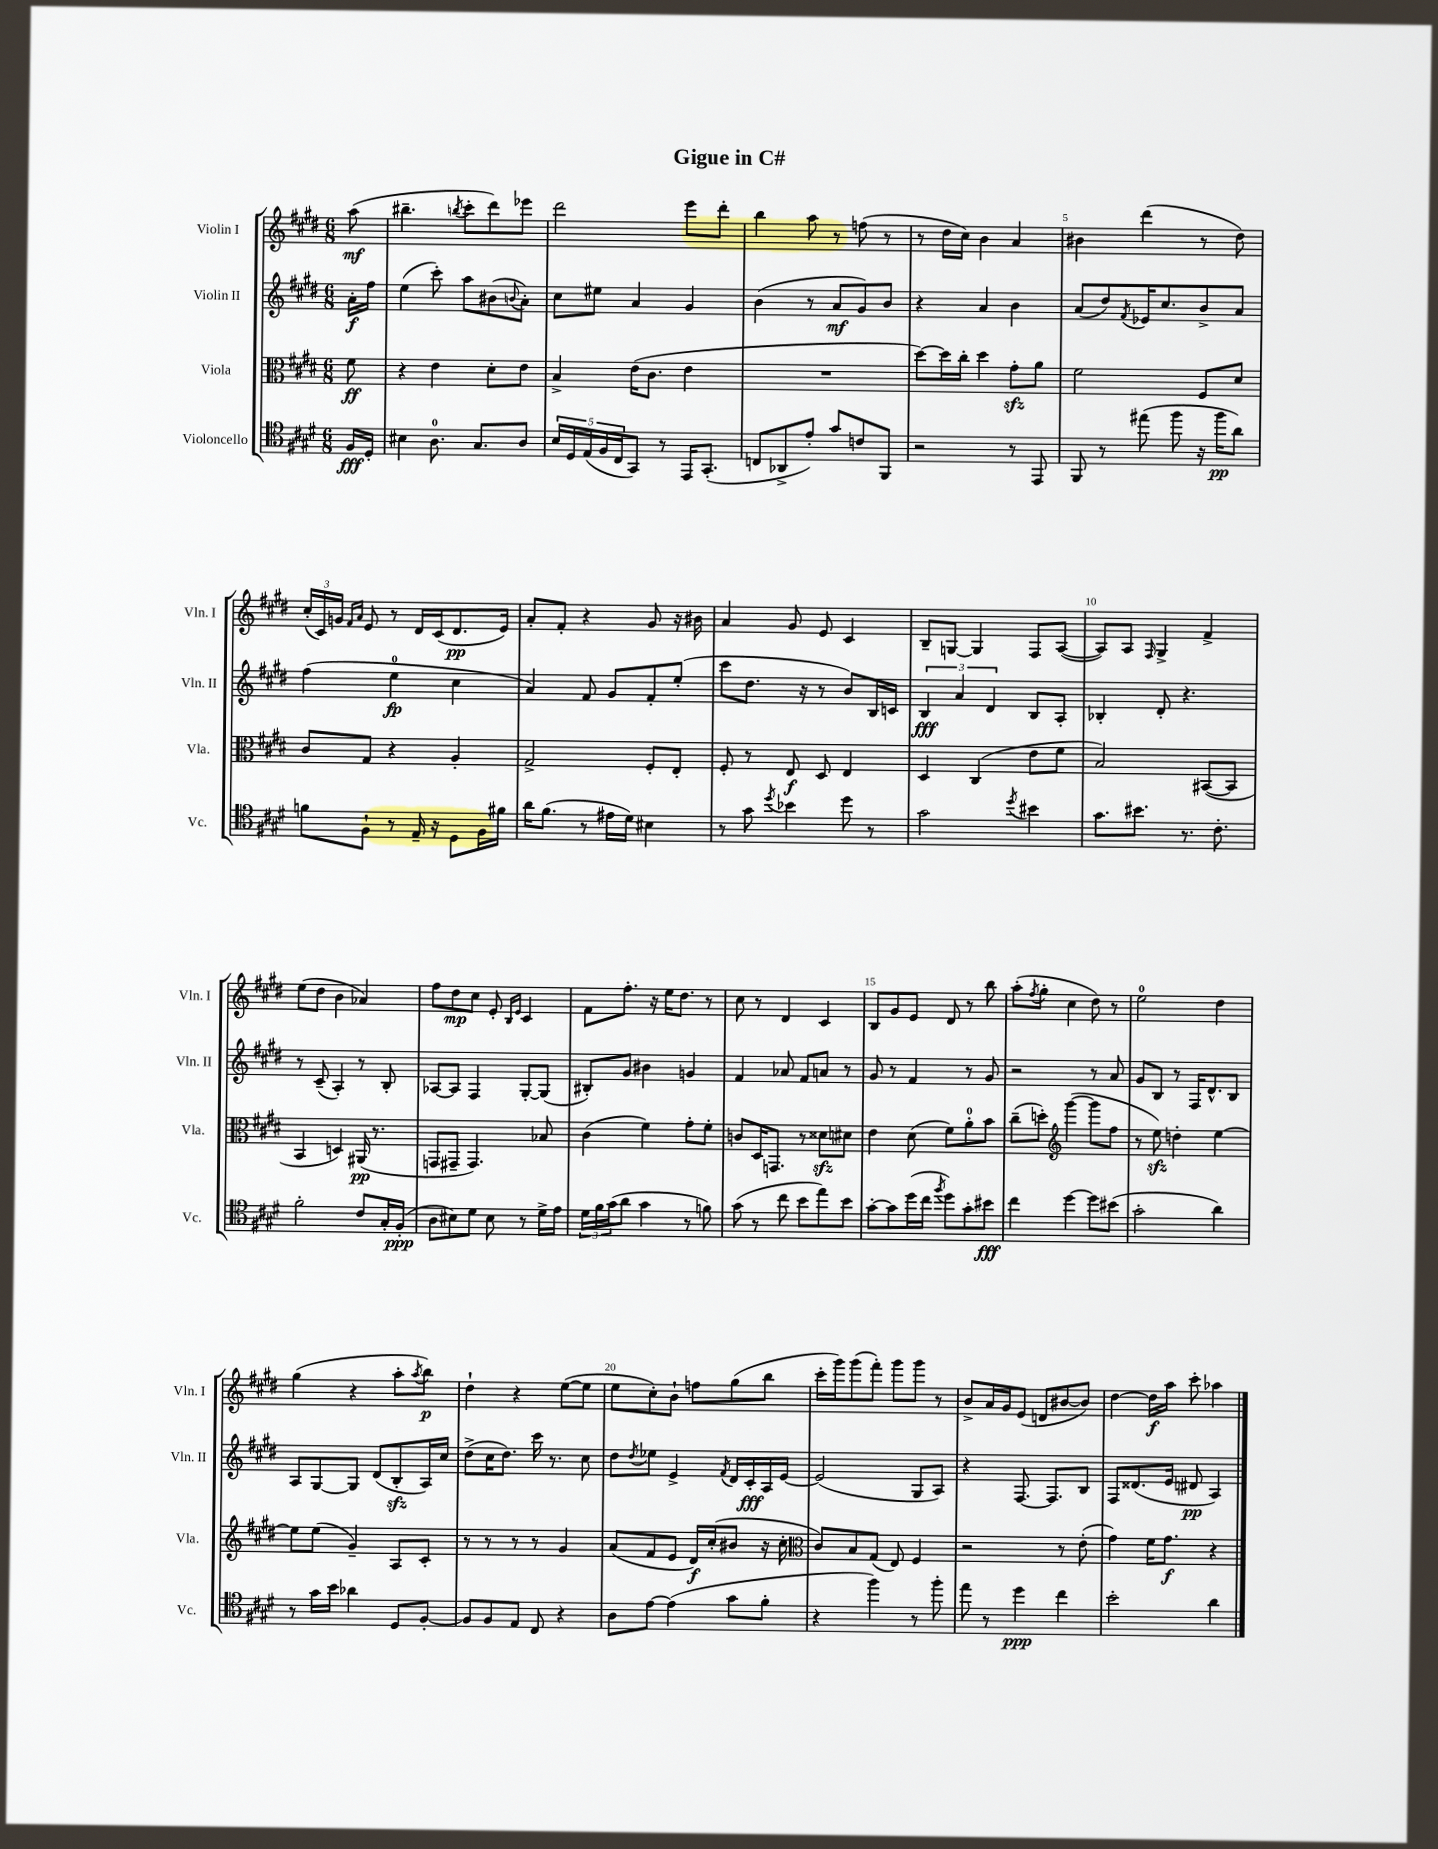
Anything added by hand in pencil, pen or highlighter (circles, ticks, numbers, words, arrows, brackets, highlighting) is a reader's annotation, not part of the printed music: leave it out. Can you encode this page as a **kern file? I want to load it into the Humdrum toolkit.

**kern	**dynam	**kern	**dynam	**kern	**dynam	**kern	**dynam
*part4	*part4	*part3	*part3	*part2	*part2	*part1	*part1
*staff4	*staff4	*staff3	*staff3	*staff2	*staff2	*staff1	*staff1
*I"Violoncello	*	*I"Viola	*	*I"Violin II	*	*I"Violin I	*
*I'Vc.	*	*I'Vla.	*	*I'Vln. II	*	*I'Vln. I	*
*clefC4	*	*clefC3	*	*clefG2	*	*clefG2	*
*k[f#c#g#d#]	*	*k[f#c#g#d#]	*	*k[f#c#g#d#]	*	*k[f#c#g#d#]	*
*M6/8	*	*M6/8	*	*M6/8	*	*M6/8	*
=	=	=	=	=	=	=	=
16F#/LL	fff	8f#\	ff	16a'\LL	f	(8aa\	mf
16D#'/JJ	.	.	.	16ff#\JJ	.	.	.
=1	=1	=1	=1	=1	=1	=1	=1
4B#X\	.	4r	.	(4ee\	.	4.bb#X~\	.
8.A\	.	4e\	.	8ccc#'\)	.	.	.
.	.	.	.	.	.	8qbbn/	.
.	.	.	.	8aa\L	.	8ccc#'\L	.
8.G#/L	.	.	.	.	.	.	.
.	.	8d#'\L	.	(8b#X\	.	8ddd#\)	.
.	.	.	.	8qqbn/	.	.	.
8A/J	.	8e\J	.	8a'\J)	.	8eee-X\J	.
=2	=2	=2	=2	=2	=2	=2	=2
20B/LL	.	4B^/	.	8cc#\L	.	2ddd#\	.
20D#/	.	.	.	.	.	.	.
(20E/	.	.	.	.	.	.	.
.	.	.	.	8ee#X\J	.	.	.
20F#/	.	.	.	.	.	.	.
20C#/J	.	.	.	.	.	.	.
8GG#/J)	.	(16e\KL	.	4a/	.	.	.
.	.	8.c#\J	.	.	.	.	.
8r	.	.	.	.	.	.	.
16EE/KL	.	4e\	.	4g#/	.	8eee\L	.
(8.GG#'/J	.	.	.	.	.	.	.
.	.	.	.	.	.	8ddd#'\J	.
=3	=3	=3	=3	=3	=3	=3	=3
8Cn/L	.	2.r	.	(4b\	.	4bb\	.
8AA-X^/	.	.	.	.	.	.	.
8e'/J)	.	.	.	8r	.	8aa\	.
8g#/L	.	.	.	8a/L	mf	8r	.
8cn/	.	.	.	8g#/)	.	(8ffn\	.
8FF#/J	.	.	.	8b/J	.	8r	.
=4	=4	=4	=4	=4	=4	=4	=4
2r	.	[8dd#\L)	.	4r	.	8r	.
.	.	16dd#\L]	.	.	.	16dd#\LL	.
.	.	16cc#'\JJ	.	.	.	16cc#\JJ)	.
.	.	4dd#\	.	4a/	.	4b\	.
8r	.	8g#zz'\L	.	4b\	.	4a/	.
8EE/	.	8a\J	.	.	.	.	.
=5	=5	=5	=5	=5	=5	=5	=5
8FF#/	.	2f#\	.	(8a/L	.	4b#X\	.
8r	.	.	.	8dd#/)	.	.	.
.	.	.	.	8qf#/	.	.	.
(8ee#X\	.	.	.	16e-X/K	.	(4ddd#\	.
.	.	.	.	8.cc#/	.	.	.
8ff#\	.	.	.	.	.	.	.
16r	.	8F#/L	.	8b^/	.	8r	.
16ff#\KL	pp	.	.	.	.	.	.
8a\J)	.	8d#/J	.	8a/J	.	8dd#\)	.
!!LO:LB:g=z
=6	=6	=6	=6	=6	=6	=6	=6
8fn\L	.	8c#/L	.	(4ff#\	.	(24cc#'/LL	.
.	.	.	.	.	.	24c#/)	.
.	.	.	.	.	.	24gn/JJ	.
.	.	.	.	.	.	16qqf#/LL	.
.	.	.	.	.	.	16qqa/JJ	.
8F#`\J	.	8G#/J	.	.	.	8e/	.
8r	.	4r	.	4ee\	fp	8r	.
16E~/	.	.	.	.	.	16d#/LL	.
16r	.	.	.	.	.	(16c#/J	.
8D#\L	.	4A'/	.	4cc#\	.	8.d#/	pp
16F#\L	.	.	.	.	.	.	.
16f#X\JJ	.	.	.	.	.	16e/Jk)	.
=7	=7	=7	=7	=7	=7	=7	=7
16a\KL	.	2G#^/	.	4a/)	.	8a'/L	.
(8.f#\J	.	.	.	.	.	.	.
.	.	.	.	.	.	8f#'/J	.
8r	.	.	.	8f#/	.	4r	.
16e#X\LL	.	.	.	8g#/L	.	.	.
16d#\JJ)	.	.	.	.	.	.	.
4B#X\	.	8F#'/L	.	8f#'/	.	8g#/	.
.	.	8E'/J	.	(8ee'/J	.	16r	.
.	.	.	.	.	.	16b#X\	.
=8	=8	=8	=8	=8	=8	=8	=8
8r	.	8F#'/	.	8ccc#\L	.	4a/	.
8g#\	.	8r	.	8.dd#\J	.	.	.
8qdd#/	.	.	.	.	.	.	.
4b-X\	.	8E/	f	.	.	8g#/	.
.	.	.	.	16r	.	.	.
.	.	8D#/	.	8r	.	8e/	.
8dd#\	.	4E/	.	8b/L)	.	4c#/	.
8r	.	.	.	16B/L	.	.	.
.	.	.	.	16cn/JJ	.	.	.
=9	=9	=9	=9	=9	=9	=9	=9
2g#\	.	4D#/	.	6B/	fff	8B~/L	.
.	.	.	.	.	.	[8Gn/J	.
.	.	.	.	6a/	.	.	.
.	.	(4C#/	.	.	.	4G/]	.
.	.	.	.	6d#/	.	.	.
8qdd#/	.	.	.	.	.	.	.
4b#X\	.	8e\L	.	8B/L	.	8F#/L	.
.	.	8f#\J	.	8A'/J	.	([8A/J	.
=10	=10	=10	=10	=10	=10	=10	=10
8.g#\L	.	2B/)	.	4B-X'/	.	8A/L])	.
.	.	.	.	.	.	8A/J	.
8.b#X\J	.	.	.	.	.	.	.
.	.	.	.	.	.	16qqF#/	.
.	.	.	.	8d#'/	.	4G#^/	.
8.r	.	.	.	4.r	.	.	.
.	.	([8BB#X/L	.	.	.	4f#^/	.
8.c#'\	.	.	.	.	.	.	.
.	.	8BB#/J]	.	.	.	.	.
!!LO:LB:g=z
=11	=11	=11	=11	=11	=11	=11	=11
2f#'\	.	4BB/	.	8r	.	(8ee\L	.
.	.	.	.	(8c#~/	.	8dd#\J	.
.	.	4Dn/)	.	4A'/)	.	4b\	.
8c#/L	.	(16AA#X/	pp	8r	.	4a-X/)	.
.	.	8.r	.	.	.	.	.
16G#'/L	.	.	.	8B'/	.	.	.
(16F#'/JJ	ppp	.	.	.	.	.	.
=12	=12	=12	=12	=12	=12	=12	=12
8A\L	.	8GGn/L	.	[8A-X/L	.	8ff#\L	.
8B#X\)	.	8GG#X~/J	.	8A-/J]	.	8dd#\	mp
8d#\J	.	4.GG#/)	.	4F#/	.	8cc#\J	.
8B#\	.	.	.	.	.	8e'/	.
.	.	.	.	.	.	16qqB/LL	.
.	.	.	.	.	.	16qqe/JJ	.
8r	.	.	.	[8G#'/L	.	4c#/	.
16d#^\LL	.	8B-X/	.	(8G#/J]	.	.	.
16e\JJ	.	.	.	.	.	.	.
=13	=13	=13	=13	=13	=13	=13	=13
24d#\LL	.	(4c#\	.	8B#X'/L)	.	8f#\L	.
24f#\	.	.	.	.	.	.	.
(24g#\J	.	.	.	.	.	.	.
8a\J	.	.	.	8g#/J	.	8.ff#'\J	.
4g#\	.	4f#\)	.	4b#X\	.	.	.
.	.	.	.	.	.	16r	.
.	.	.	.	.	.	16ee\KL	.
.	.	.	.	.	.	8.dd#\J	.
8r	.	8g#'\L	.	4gn/	.	.	.
8fn\)	.	8f#'\J	.	.	.	8r	.
=14	=14	=14	=14	=14	=14	=14	=14
(8g#\	.	8cn/L	.	4f#/	.	8cc#\	.
8r	.	16D#/K	.	.	.	8r	.
.	.	8.GGn/J	.	.	.	.	.
8cc#\	.	.	.	8a-X/	.	4d#/	.
8b\L	.	8r	.	8f#/L	.	.	.
8ee\)	.	8d##Xzz\L	.	8an/J	.	4c#/	.
8b\J	.	8d#X\J	.	8r	.	.	.
=15	=15	=15	=15	=15	=15	=15	=15
[8g#'\L	.	4e\	.	8g#/	.	8B/L	.
8g#\]	.	.	.	8r	.	8g#/	.
(16dd#\L	.	(8d#\	.	4f#/	.	8e/J	.
16cc#\JJ	.	.	.	.	.	.	.
8qff#/	.	.	.	.	.	.	.
8dd#\L)	.	8f#\L)	.	.	.	8d#/	.
8g#'\	.	8a'\	.	8r	.	8r	.
8b#X\J	fff	8b\J	.	8g#/	.	8bb\	.
=16	=16	=16	=16	=16	=16	=16	=16
4cc#\	.	(8cc#~\L	.	2r	.	(8aa'\L	.
.	.	.	.	.	.	8qff#/	.
.	.	8ddn'\J)	.	.	.	8gg#'\J	.
*	*	*clefG2	*	*	*	*	*
[4dd#\	.	([4ggg#\	.	.	.	4cc#\	.
8dd#\L]	.	8ggg#\L]	.	8r	.	8dd#\)	.
(8b#X\J	.	8ff#\J	.	8a/	.	8r	.
=17	=17	=17	=17	=17	=17	=17	=17
2g#'\	.	8r	.	8g#/L	.	2ee\	.
.	.	8eezz\)	.	8B/J	.	.	.
.	.	4ddn'\	.	8r	.	.	.
.	.	.	.	16F#/KL	.	.	.
.	.	.	.	8.d#^^/	.	.	.
4a\)	.	[4ee\	.	.	.	4dd#\	.
.	.	.	.	8B/J	.	.	.
!!LO:LB:g=z
=18	=18	=18	=18	=18	=18	=18	=18
8r	.	8ee\L]	.	8A/L	.	(4gg#\	.
16g#\LL	.	(8ee\J	.	[8G#/	.	.	.
16b\JJ	.	.	.	.	.	.	.
4a-X\	.	4g#~/)	.	8G#/J]	.	4r	.
.	.	.	.	(8d#/L	.	.	.
8D#/L	.	8A/L	.	8Bzz'/	.	8aa'\L	.
.	.	.	.	.	.	8qaa/	.
[8F#'/J	.	8c#'/J	.	16A/L)	.	8bb\J)	p
.	.	.	.	16cc#/JJ	.	.	.
=19	=19	=19	=19	=19	=19	=19	=19
8F#/L]	.	8r	.	(8dd#^\L	.	4dd#`\	.
8F#/	.	8r	.	16cc#\K	.	.	.
.	.	.	.	8.dd#\J)	.	.	.
8E/J	.	8r	.	.	.	4r	.
8C#/	.	8r	.	16ccc#\	.	.	.
.	.	.	.	8.r	.	.	.
4r	.	4g#/	.	.	.	([8ee\L	.
.	.	.	.	8cc#\	.	8ee\J]	.
=20	=20	=20	=20	=20	=20	=20	=20
8A\L	.	(8a/L	.	8dd#\L	.	8ee\L	.
.	.	.	.	8qdd#/	.	.	.
[8e\J	.	8f#/	.	8ee-X\J	.	8cc#'\)	.
(4e\]	.	8e/J	.	4e^/	.	8b`\J	.
.	.	16d#/LL)	f	.	.	8ffn\L	.
.	.	(16cc#'/J	.	.	.	.	.
.	.	.	.	8qf#/	.	.	.
8g#\L	.	8b#X/J	.	16d#/LL	.	(8gg#\	.
.	.	.	.	16c#'/	fff	.	.
8f#'\J	.	16r	.	16A/	.	8bb\J	.
.	.	16cc#'\	.	[16e/JJ	.	.	.
=21	=21	=21	=21	=21	=21	=21	=21
*	*	*clefC3	*	*	*	*	*
4r	.	8c#/L)	.	(2e/]	.	16ccc#'\LL	.
.	.	.	.	.	.	16ggg#\J)	.
.	.	8B/	.	.	.	(8ggg#\	.
4ff#\)	.	(8G#/J	.	.	.	8fff#'\J)	.
.	.	8E/)	.	.	.	8ggg#\L	.
8r	.	4F#/	.	8G#/L	.	8ggg#\J	.
8ff#'\	.	.	.	8A/J)	.	8r	.
=22	=22	=22	=22	=22	=22	=22	=22
8ee\	.	2r	.	4r	.	8b^/L	.
8r	.	.	.	.	.	16a/L	.
.	.	.	.	.	.	16g#/J	.
4dd#\	ppp	.	.	[8.F#/	.	(8e/J	.
.	.	.	.	.	.	8dn/L	.
.	.	.	.	8.F#/L]	.	.	.
4cc#\	.	8r	.	.	.	[8b#X/	.
.	.	(8e'\	.	8B/J	.	8b#/J])	.
=23	=23	=23	=23	=23	=23	=23	=23
2b'\	.	4g#\)	.	8F#/L	.	[4dd#\	.
.	.	.	.	(8.d##X/	.	.	.
.	.	16f#\KL	.	.	.	16dd#\LL]	f
.	.	8.g#\J	f	16e/Jk	.	16aa\JJ	.
.	.	.	.	8d#X/	pp	8ccc#'\	.
4a\	.	4r	.	4A/)	.	4aa-X\	.
==	==	==	==	==	==	==	==
*-	*-	*-	*-	*-	*-	*-	*-
